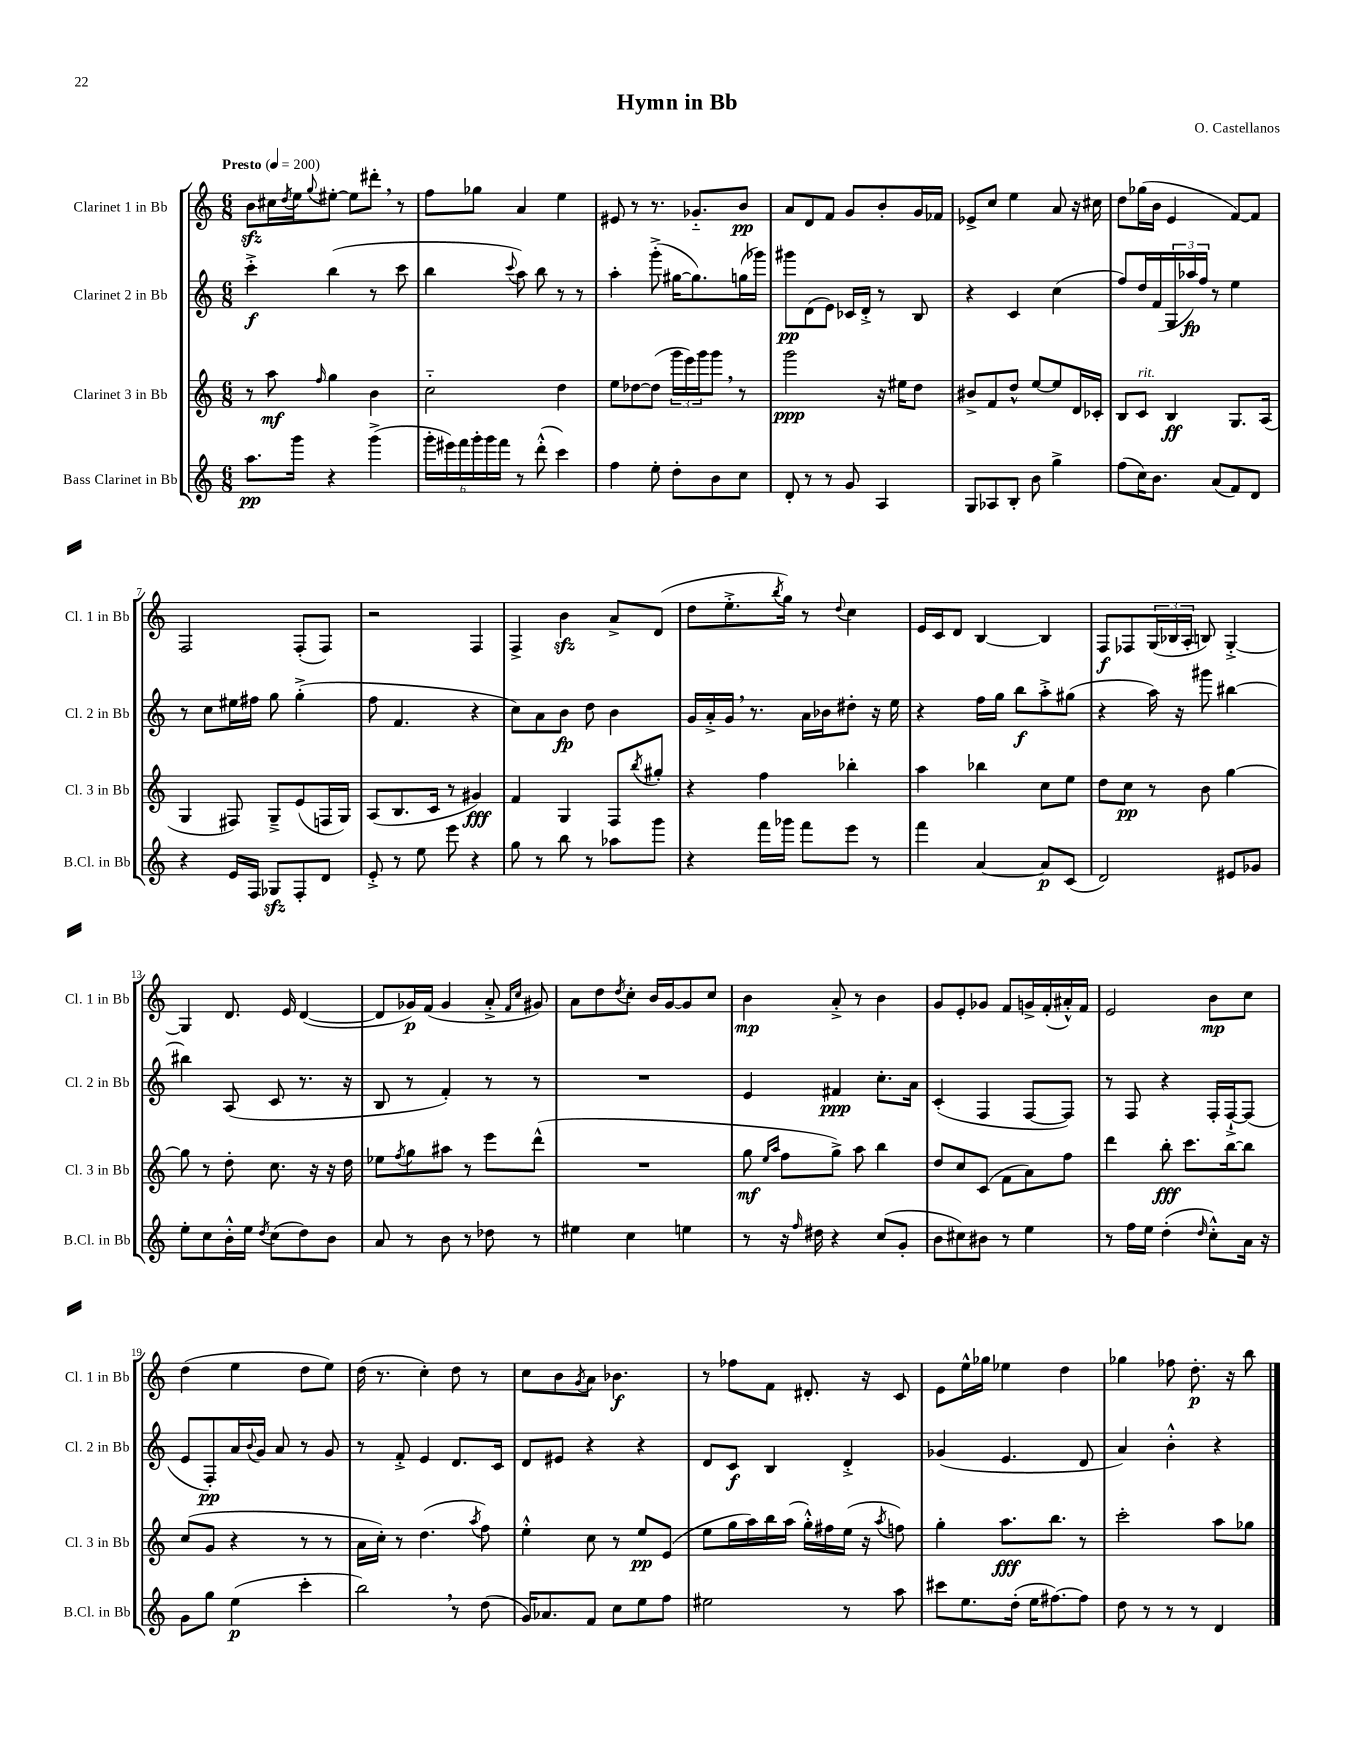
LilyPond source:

\header { title = "Hymn in Bb" composer = "O. Castellanos" }
<<
\new StaffGroup <<
\new Staff = "s0" \with { instrumentName = "Clarinet 1 in Bb" shortInstrumentName = "Cl. 1 in Bb" } {
    \clef treble \key c \major \numericTimeSignature \time 6/8 \tempo "Presto" 4 = 200
    b'8\sfz cis''16 \acciaccatura { d''8 } e''16 \appoggiatura { g''8 } eis''8~-. eis''8 dis'''8-. \breathe r8 |
    f''8 ges''8 a'4 e''4 |
    eis'8 r8 r8. ges'8.-_ b'8\pp |
    a'8 d'8 f'8 g'8 b'8-. g'16 fes'16 |
    ees'8-> c''8 e''4 a'8 r16 cis''16 |
    d''8 ges''16( b'16 e'4 f'8~) f'8 |
    f2 f8-.( f8) |
    r2 f4 |
    f4-> b'4\sfz a'8-> d'8( |
    d''8 e''8.-.-> \acciaccatura { b''8 } g''16) r8 \appoggiatura { d''8 } c''4 |
    e'16 c'16 d'8 b4~ b4 |
    f8\f fes8 \tuplet 3/2 { g16( bes16 a16-. } b8) g4~-.-> |
    g4 d'8. e'16 d'4~( |
    d'8 ges'16\p) f'16( ges'4 a'8-.-> \grace { f'16 c''16 } gis'8) |
    a'8 d''8 \acciaccatura { d''8 } c''8-. b'16 g'16~ g'8 c''8 |
    b'4\mp a'8-.-> r8 b'4 |
    g'8 e'8-. ges'8 f'8 g'16-> f'16-.( ais'16-.-^) f'16 |
    e'2 b'8\mp c''8 |
    d''4( e''4 d''8 e''8) |
    d''16( r8. c''4-.) d''8 r8 |
    c''8 b'8 \acciaccatura { g'8 } a'8 bes'4.\f |
    r8 fes''8 f'8 dis'8.-. r16 c'8 |
    e'8 e''16-^ ges''16 ees''4 d''4 |
    ges''4 fes''8 d''8.-.\p r16 b''8 \bar "|." |
}
\new Staff = "s1" \with { instrumentName = "Clarinet 2 in Bb" shortInstrumentName = "Cl. 2 in Bb" } {
    \clef treble \key c \major \numericTimeSignature \time 6/8
    c'''4-.->\f b''4( r8 c'''8 |
    b''4 \appoggiatura { c'''8 } a''8) b''8 r8 r8 |
    a''4-. g'''8-.->( gis''16~ gis''8.) g''16( ges'''16) |
    gis'''8\pp d'8( e'8) ces'16 d'16-.-> r8 b8 |
    r4 c'4 c''4( |
    f''8) d''16 f'16( \tuplet 3/2 { g16 aes''16\fp) f''16 } r8 e''4 |
    r8 c''8 eis''16 fis''16 g''8 g''4-.->( |
    f''8 f'4. r4 |
    c''8) a'8 b'8\fp d''8 b'4 |
    g'16 a'16-.-> g'16 \breathe r8. a'16 bes'16 dis''8-. r16 e''16 |
    r4 f''16 g''16 b''8\f a''8-.-> gis''8( |
    r4 a''16) r16 gis'''8 bis''4~ |
    bis''4 a8( c'8 r8. r16 |
    b8 r8 f'4-.) r8 r8 |
    R2. |
    e'4 fis'4\ppp c''8.-. a'16 |
    c'4-.( f4 f8~ f8) |
    r8 f8 r4 f16-. f16~-!-> f8( |
    e'8 f8-.\pp) a'16 \appoggiatura { b'8 } g'16 a'8 r8 g'8 |
    r8 f'8-.-> e'4 d'8. c'16 |
    d'8 eis'8 r4 r4 |
    d'8 c'8\f b4 d'4-.-> |
    ges'4( e'4. d'8 |
    a'4) b'4-.-^ r4 \bar "|." |
}
\new Staff = "s2" \with { instrumentName = "Clarinet 3 in Bb" shortInstrumentName = "Cl. 3 in Bb" } {
    \clef treble \key c \major \numericTimeSignature \time 6/8
    r8 a''8\mf \grace { f''16 } g''4 b'4 |
    c''2-_ d''4 |
    e''8 des''8~ des''8( \tuplet 3/2 { g'''16 e'''16) g'''16 } g'''8 \breathe r8 |
    g'''2\ppp r16 eis''16 d''8 |
    bis'8-> f'8 d''8-^ e''8~ e''8 d'16 ces'16-. |
    b8 c'8^\markup { \italic "rit." } b4\ff g8. a16( |
    g4 fis8) g8---> e'8( f16 g16) |
    a8( b8. c'16 r8 gis'4\fff) |
    f'4 g4 f8 \acciaccatura { b''8 } gis''8-. |
    r4 f''4 bes''4-. |
    a''4 bes''4 c''8 e''8 |
    d''8 c''8\pp r8 b'8 g''4~ |
    g''8 r8 d''8-. c''8. r16 r16 d''16 |
    ees''8 \acciaccatura { f''8 } g''8 ais''8 r8 e'''8 d'''8-^( |
    R2. |
    g''8\mf \grace { e''16 a''16 } f''8 g''8->) a''8 b''4 |
    d''8 c''8 c'8( f'8 a'8) f''8 |
    d'''4 b''8-.\fff c'''8. b''16~ b''8 |
    c''8( g'8 r4 r8 r8 |
    a'16 c''16-.) r8 d''4.( \acciaccatura { a''8 } f''8) |
    e''4-.-^ c''8 r8 e''8\pp e'8( |
    e''8 g''16 a''16) b''16 a''16( g''16-.-^) fis''16 e''16( r16 \acciaccatura { a''8 } f''8) |
    g''4-. a''8.\fff b''8. r8 |
    c'''2-. a''8 ges''8 \bar "|." |
}
\new Staff = "s3" \with { instrumentName = "Bass Clarinet in Bb" shortInstrumentName = "B.Cl. in Bb" } {
    \clef treble \key c \major \numericTimeSignature \time 6/8
    a''8.\pp g'''16 r4 g'''4->( |
    \tuplet 6/4 { g'''16-. eis'''16) f'''16 g'''16-. g'''16 f'''16 } r8 d'''8-.-^( c'''4) |
    f''4 e''8-. d''8-. b'8 c''8 |
    d'8-. r8 r8 g'8 a4 |
    g8 aes8 b8-. b'8 g''4-> |
    f''8( c''16) b'8. a'8( f'8) d'8 |
    r4 e'16 f16 ges8\sfz f8-. d'8 |
    e'8-.-> r8 e''8 e'''8 r4 |
    g''8 r8 b''8 r8 aes''8 g'''8 |
    r4 f'''16 ges'''16 f'''8 e'''8 r8 |
    f'''4 a'4~ a'8\p c'8( |
    d'2) eis'8 ges'8 |
    e''8-. c''8 b'16-.-^ e''16 \acciaccatura { d''8 } c''8( d''8) b'8 |
    a'8 r8 b'8 r8 des''8 r8 |
    eis''4 c''4 e''4 |
    r8 r16 \grace { f''16 } dis''16 r4 c''8( g'8-. |
    b'8 cis''8) bis'8 r8 e''4 |
    r8 f''16 e''16 d''4-.( \grace { d''16 } c''8-.-^) a'16 r16 |
    g'8 g''8 e''4\p( c'''4-. |
    b''2) \breathe r8 d''8( |
    g'16) aes'8. f'8 c''8 e''8 f''8 |
    eis''2 r8 a''8 |
    cis'''8 e''8. d''16-.( e''16 fis''8.~) fis''8 |
    d''8 r8 r8 r8 d'4 \bar "|." |
}
>>
>>
